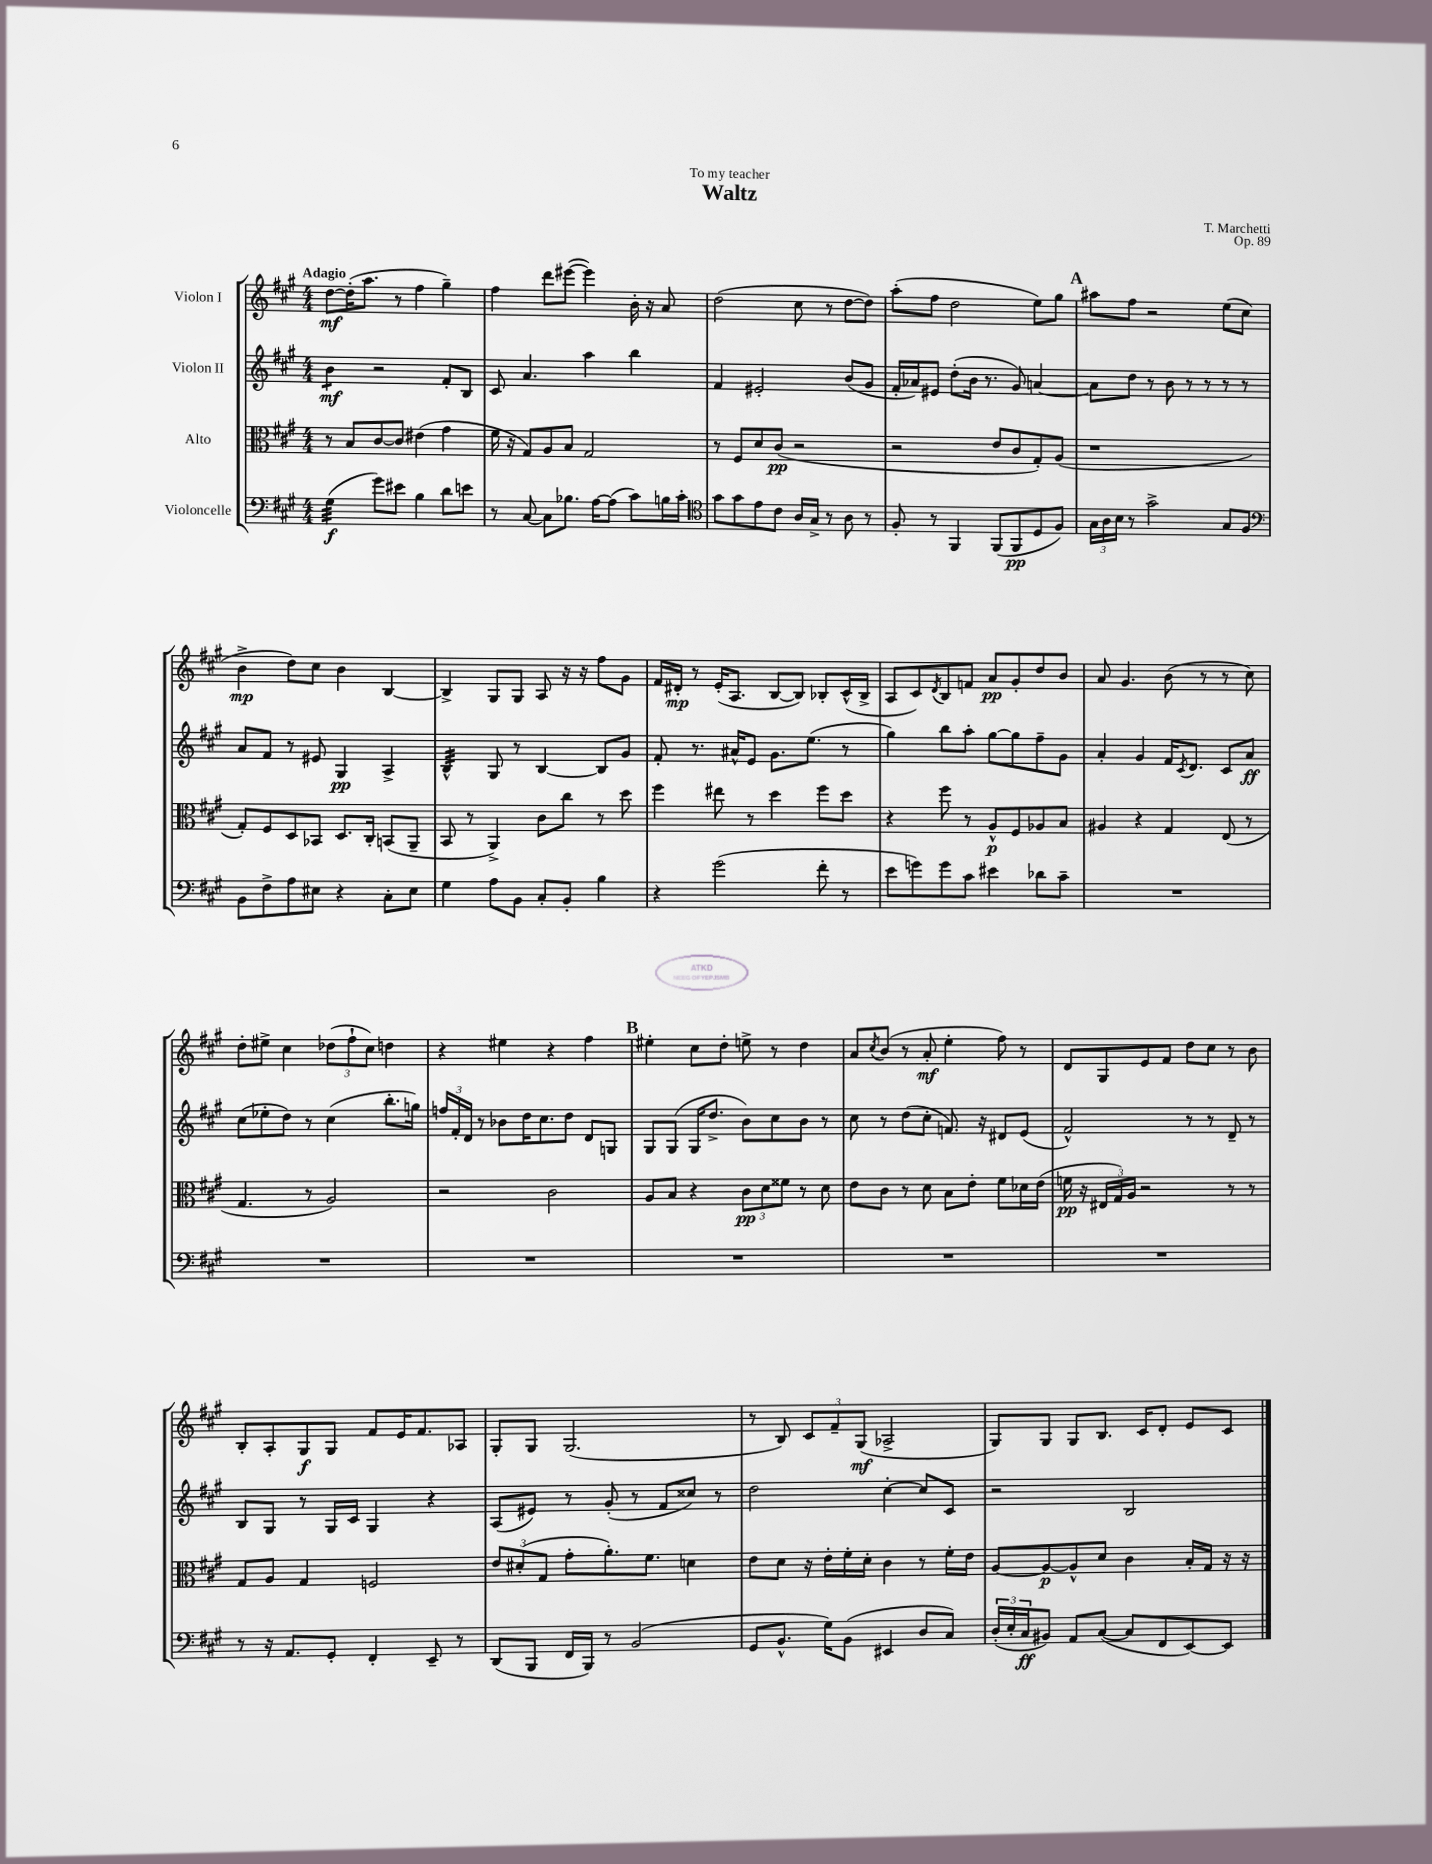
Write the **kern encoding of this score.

**kern	**kern	**kern	**kern
*staff4	*staff3	*staff2	*staff1
*clefF4	*clefC3	*clefG2	*clefG2
*k[f#c#g#]	*k[f#c#g#]	*k[f#c#g#]	*k[f#c#g#]
*M4/4	*M4/4	*M4/4	*M4/4
(4G#	8r	4b	[8dd
.	8B	.	(16dd']
.	.	.	8.aa
8g#)	[8c#	2r	.
8e#	8c#]	.	8r
4B	(4e#	.	4ff#
8d	4g#	8f#'	4gg#~)
8e	.	8B	.
=	=	=	=
8r	16f#	8c#	4ff#
.	16r	.	.
[8C#	8G#)	4.a	.
8C#]	8A	.	8ddd
8.B-	8B	.	([8eee#
.	2G#	4aa	4eee#])
[16A	.	.	.
(8A]	.	.	.
8c#)	.	4bb	16b'
.	.	.	16r
16B	.	.	8a
16c#'	.	.	.
=	=	=	=
*clefC4	*	*	*
8g#	8r	4f#	(2dd
8g#	8F#	.	.
8e	8d	2e#'	.
8c#	(8c#	.	.
16A	2r	.	8cc#
16G#^	.	.	.
8r	.	.	8r
8A	.	(8b	[8dd
8r	.	8g#	8dd])
=	=	=	=
8F#'	2r	16f#'	(8aa'
.	.	16a-)	.
8r	.	8e#	8ff#
4FF#	.	(8dd'	2dd
.	.	16b	.
.	.	8.r	.
(8FF#	8e	.	.
8FF#	8c#	8g#)	.
8D	8G#')	[4a	8ee)
8F#)	(8A	.	8gg#
=	=	=	=
24G#	1r	8a]	8aa#
24A	.	.	.
24B	.	.	.
8r	.	8dd	8ff#
2g#^	.	8r	2r
.	.	8b	.
.	.	8r	.
.	.	8r	.
8G#	.	8r	(8ee
8F#	.	8r	8cc#
=	=	=	=
*clefF4	*	*	*
8BB	8G#')	8a	4b^
8F#^	8F#	8f#	.
8A	8D	8r	8dd)
8E#	8BB-	8e#	8cc#
4r	8.D	4G#	4b
.	16C#'	.	.
8C#'	(8BB	4A^	[4B
8E#	8AA~	.	.
=	=	=	=
4G#	8BB	4B^^	4B^]
.	8r	.	.
8A	4AA^)	8G#	8G#
8BB	.	8r	8G#
8C#'	8c#	[4B	8A
8BB'	8cc#	.	16r
.	.	.	16r
4B	8r	8B]	8ff#
.	8dd	8g#	8g#
=	=	=	=
4r	4ff#	8f#'	16f#
.	.	.	16d#'
.	.	8.r	8r
(2g#	8ee#	.	(16e'
.	.	16a#^^	8.A
.	8r	8e	.
.	4dd	8.g#	[8B
.	.	.	8B])
.	.	(8.ee	.
8f#'	8ff#	.	8B-'
8r	8dd	8r	(16c#^^
.	.	.	16B-^
=	=	=	=
8e	4r	4gg#)	8A
8g)	.	.	8c#)
.	.	.	8qd
8g	8ff#	8bb	8B
8c#	8r	8aa'	8f
4e#	8A^^	[8gg#	8a
.	8F#	8gg#]	8g#'
8d-	8A-	8ff#~	8dd
8c#~	8B	8g#	8b
=	=	=	=
1r	4A#	4a'	8a
.	.	.	4.g#
.	4r	4g#	.
.	4G#	16f#	(8b
.	.	8qc#	.
.	.	8.d	.
.	.	.	8r
.	(8E	8c#	8r
.	8r	8a	8cc#)
=	=	=	=
1r	4.G#	(8cc#	8dd'
.	.	8ee-'	8ee#^
.	.	8dd)	4cc#
.	8r	8r	.
.	2A)	(4cc#	(12dd-
.	.	.	12ff#`
.	.	.	12cc#)
.	.	8.bb'	4dd
.	.	16gg)	.
=	=	=	=
1r	2r	24ff	4r
.	.	24f#'	.
.	.	24d	.
.	.	8r	.
.	.	8b-	4ee#
.	.	16dd	.
.	.	8.cc#	.
.	2c#	.	4r
.	.	8dd	.
.	.	8d	4ff#
.	.	8G	.
=	=	=	=
1r	8A	8G#	4ee#'
.	8B	(8G#	.
.	4r	16G#	8cc#
.	.	8.dd^	.
.	.	.	8dd'
.	12c#	8b)	8ee^
.	12d	.	.
.	.	8cc#	8r
.	12f##	.	.
.	8r	8b	4dd
.	8d	8r	.
=	=	=	=
1r	8e	8cc#	8a
.	.	.	8qcc#
.	8c#	8r	(8b
.	8r	(8dd	8r
.	8d	8cc#'	8a'
.	8B	8.f)	4ee'
.	8e'	.	.
.	.	16r	.
.	8f#	8d#	8ff#)
.	16d-	(8e	8r
.	(16e	.	.
=	=	=	=
1r	16f	2f#^^)	8d
.	16r	.	.
.	24E#	.	8G#
.	24G#)	.	.
.	24A	.	.
.	2r	.	8e
.	.	.	8f#
.	.	8r	8dd
.	.	8r	8cc#
.	8r	8d~	8r
.	8r	8r	8b
=	=	=	=
8r	8G#	8B	8B'
16r	8A	8G#	8A'
8.AA	.	.	.
.	4G#	8r	8G#
8GG#'	.	16G#	8G#
.	.	16c#	.
4FF#'	2F	4G#	8f#
.	.	.	16e
.	.	.	8.f#
8EE~	.	4r	.
8r	.	.	8A-
=	=	=	=
(8DD	12e	(8A	8G#'
.	(12d#'	.	.
8BBB	.	8e#)	8G#
.	12G#	.	.
16FF#	8g#'	8r	(2.G#
16BBB)	.	.	.
8r	8.a')	(8g#'	.
(2BB	.	8r	.
.	8.f#	.	.
.	.	8f#	.
.	4d	8cc##)	.
.	.	8r	.
=	=	=	=
8GG#	8e	2dd	8r
8.BB^^	8d	.	8B)
.	16r	.	12c#
16G#)	16e'	.	.
.	.	.	12f#~
(8BB	16f#'	.	.
.	.	.	(12G#
.	16d'	.	.
4EE#	4c#	[4cc#'	2A-^
8D	8r	8cc#]	.
8C#)	16f#'	8c#	.
.	16e	.	.
=	=	=	=
(24D'	[8A	2r	8G#)
24E'	.	.	.
24C#	.	.	.
8BB#)	8A_	.	8G#
8AA	8A^^]	.	8G#
([8C#	8d	.	8.B
8C#]	4c#	2B	.
.	.	.	16c#
8FF#	.	.	8d'
[8EE)	16B'	.	8e
.	16G#	.	.
8EE]	16r	.	8c#
.	16r	.	.
==	==	==	==
*-	*-	*-	*-
